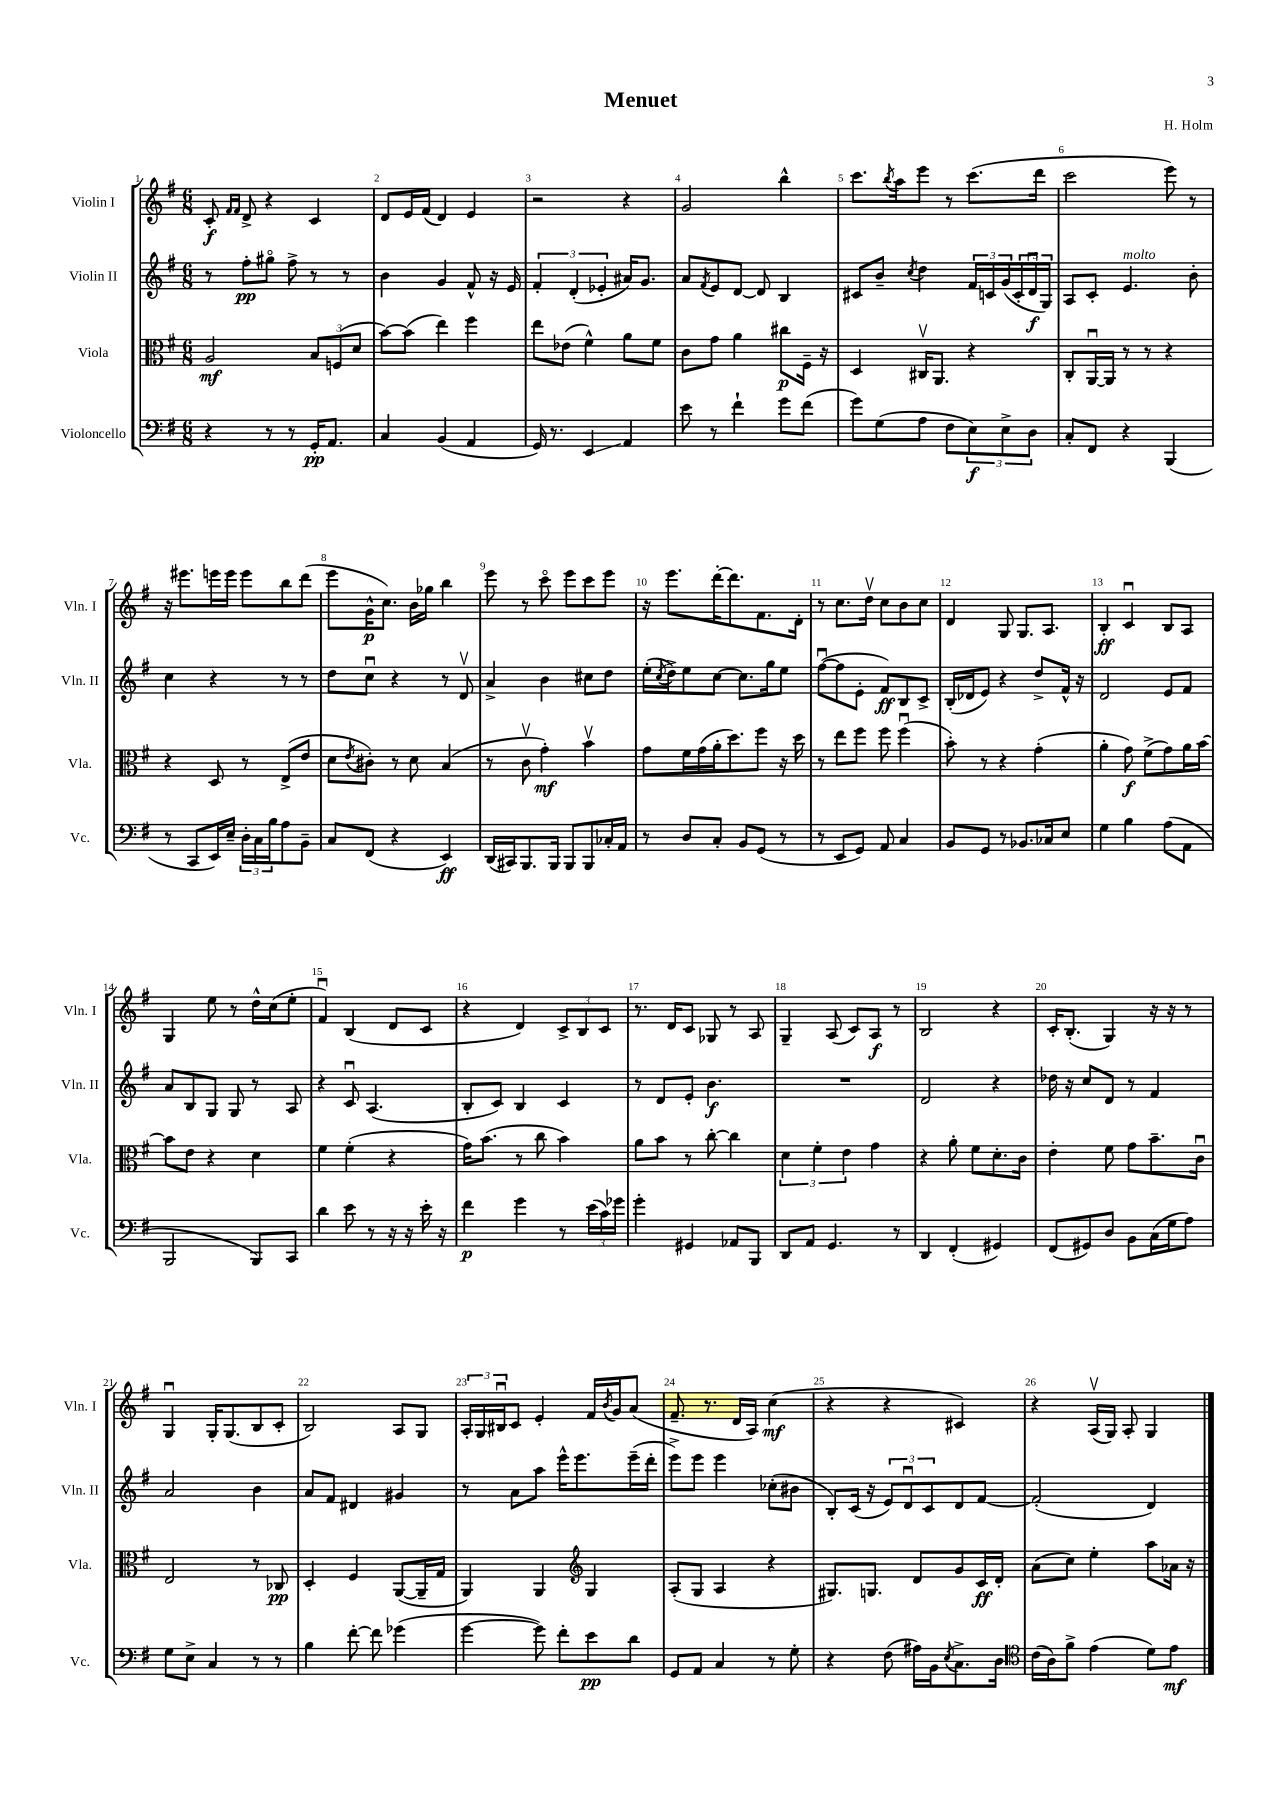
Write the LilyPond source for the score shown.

\header { title = "Menuet" composer = "H. Holm" }
<<
\new StaffGroup <<
\new Staff = "s0" \with { instrumentName = "Violin I" shortInstrumentName = "Vln. I" } {
    \clef treble \key g \major \numericTimeSignature \time 6/8
    c'8-.\f \grace { fis'16 fis'16 } d'8-> r4 c'4 |
    d'8 e'16 fis'16( d'4) e'4 |
    r2 r4 |
    g'2 b''4-^ |
    c'''8. \acciaccatura { b''8 } a''16 e'''8 r8 c'''8.( d'''16 |
    c'''2 e'''8) r8 |
    r16 eis'''8. e'''16 e'''16 e'''8 b''8 d'''8( |
    e'''8 g'16-^\p c''8.) b'16 ges''16 b''4 |
    e'''8 r8 c'''8\flageolet e'''8 c'''8 e'''8 |
    r16 e'''8. d'''16~-. d'''8. fis'8. d'16-. |
    r8 c''8. d''16\upbow c''8 b'8 c''8 |
    d'4 g8 g8. a8. |
    b4-.\ff c'4\downbow b8 a8 |
    g4 e''8 r8 d''16-^ c''16( e''8-. |
    fis'4\downbow) b4( d'8 c'8 |
    r4 d'4) \tuplet 3/2 { c'8-> b8 c'8 } |
    r8. d'16 c'8 ges8 r8 a8 |
    g4-- a8( c'8) a8\f r8 |
    b2 r4 |
    c'16-. b8.-.( g4) r16 r16 r8 |
    g4\downbow g16-. g8.( b8 c'8-. |
    b2) a8 g8 |
    \tuplet 3/2 { a16-. g16 bis16\downbow } c'8 e'4-. fis'16 \acciaccatura { b'8 } g'16 a'8( |
    fis'8.-- r8. d'16 a16) c''4\mf( |
    r4 r4 cis'4) |
    r4 a16\upbow( g16) a8-. g4 \bar "|." |
}
\new Staff = "s1" \with { instrumentName = "Violin II" shortInstrumentName = "Vln. II" } {
    \clef treble \key g \major \numericTimeSignature \time 6/8
    r8 fis''8-.\pp gis''8\flageolet fis''8-> r8 r8 |
    b'4 g'4 fis'8-^ r16 e'16 |
    \tuplet 3/2 { fis'4-. d'4-.( ees'4-. } ais'16) g'8. |
    a'8 \acciaccatura { fis'8 } e'8 d'8~ d'8 b4 |
    cis'8 b'8-- \acciaccatura { c''8 } d''4 \tuplet 3/2 { fis'16 c'16 g'16( } \tuplet 3/2 { c'16-. d'16\downbow\f g16) } |
    a8 c'8-. e'4.^\markup { \italic "molto" } b'8-. |
    c''4 r4 r8 r8 |
    d''8 c''8\downbow r4 r8 d'8\upbow |
    a'4-> b'4 cis''8 d''8 |
    e''16-.( \acciaccatura { c''8 } d''16->) e''8 c''8~ c''8. g''16 e''8 |
    fis''8~\downbow( fis''8 e'8-. fis'8\ff) b8 c'8-> |
    b16-.( des'16 e'8) r4 d''8-> fis'16-^ r16 |
    d'2 e'8 fis'8 |
    a'8 b8 g8 g8 r8 a8 |
    r4 c'8\downbow a4.( |
    b8-. c'8) b4 c'4 |
    r8 d'8 e'8-. b'4.\f |
    R2. |
    d'2 r4 |
    des''16 r16 c''8 d'8 r8 fis'4 |
    a'2 b'4 |
    a'8 fis'8 dis'4 gis'4 |
    r8 a'8 a''8 e'''16-^ e'''8. e'''16--( d'''16-. |
    e'''8->) e'''8 e'''4 ces''8-.( bis'8 |
    b8-.) c'16( r16 \tuplet 3/2 { e'8) d'8\downbow c'8 } d'8 fis'8~ |
    fis'2-.( d'4) \bar "|." |
}
\new Staff = "s2" \with { instrumentName = "Viola" shortInstrumentName = "Vla." } {
    \clef alto \key g \major \numericTimeSignature \time 6/8
    a2\mf \tuplet 3/2 { b8 f8( d'8 } |
    b'8~) b'8( e''4) fis''4 |
    e''8 ees'8( fis'4-^) a'8 fis'8 |
    c'8 g'8 a'4 cis''8\p fis16-- r16 |
    d4 cis16\upbow a,8. r4 |
    c8-. a,16~\downbow a,16 r8 r8 r4 |
    r4 d8 r8 e8->( e'8 |
    d'8 \acciaccatura { e'8 } cis'8-.) r8 d'8 b4( |
    r8 c'8\upbow g'4-.\mf) b'4\upbow |
    g'8 fis'16 g'16( a'16-. d''8.) fis''8 r16 d''16 |
    r8 e''8 fis''8 fis''8 fis''4\downbow( |
    b'8-.) r8 r4 g'4-.( |
    a'4-. g'8\f) fis'8->( g'8) a'16 b'16~ |
    b'8 e'8 r4 d'4 |
    fis'4 fis'4-.( r4 |
    g'16) b'8.( r8 c''8 b'4) |
    a'8 b'8 r8 c''8~-. c''4 |
    \tuplet 3/2 { d'4 fis'4-. e'4 } g'4 |
    r4 a'8-. fis'8 d'8.-. c'16 |
    e'4-. fis'8 g'8 b'8.-- c'16\downbow |
    e2 r8 ces8\pp |
    d4-. fis4 a,8~( a,16-- g16 |
    a,4) a,4 \clef treble g4 |
    a8-.( g8 a4 r4 |
    gis8.) g8. d'8 g'8 c'16\ff d'16-. |
    a'8( c''8) e''4-. a''8 aes'16 r16 \bar "|." |
}
\new Staff = "s3" \with { instrumentName = "Violoncello" shortInstrumentName = "Vc." } {
    \clef bass \key g \major \numericTimeSignature \time 6/8
    r4 r8 r8 g,16-.\pp a,8. |
    c4 b,4( a,4 |
    g,16) r8. e,4\glissando a,4 |
    e'8 r8 fis'4-! g'8 fis'8( |
    g'8) g8( a8 fis8 \tuplet 3/2 { e8\f) e8-> d8 } |
    c8-. fis,8 r4 b,,4( |
    r8 c,8 e,16) e16-- \tuplet 3/2 { d16-. c16 b16 } a8 b,8-- |
    c8 fis,8( r4 e,4\ff) |
    d,16( cis,16) b,,8. b,,16 b,,8 b,,8 ces16-. a,16 |
    r8 d8 c8-. b,8 g,8( r8 |
    r8 e,8 g,8) a,8 c4 |
    b,8 g,8 r8 bes,8. ces16 e8 |
    g4 b4 a8( a,8 |
    b,,2 b,,8) c,8 |
    d'4 e'8 r8 r16 r16 e'16-. r16 |
    fis'4\p g'4 r8 \tuplet 3/2 { e'16( c'16) ges'16 } |
    g'4-. gis,4 aes,8 b,,8 |
    d,8 a,8 g,4. r8 |
    d,4 fis,4-.( gis,4) |
    fis,8( gis,8) d8 b,8 c16( g16 a8) |
    g8 e8-> c4 r8 r8 |
    b4 fis'8~-. fis'8 ges'4( |
    g'4~ g'8) fis'8-. e'8\pp d'8 |
    g,8 a,8 c4 r8 g8-. |
    r4 fis8( ais16) b,16 \acciaccatura { e8 } c8.-> d16 |
    \clef tenor c'16( a16) fis'8-> e'4( d'8) e'8\mf \bar "|." |
}
>>
>>
\layout { \context { \Score \override BarNumber.break-visibility = ##(#f #t #t) barNumberVisibility = #all-bar-numbers-visible } }
